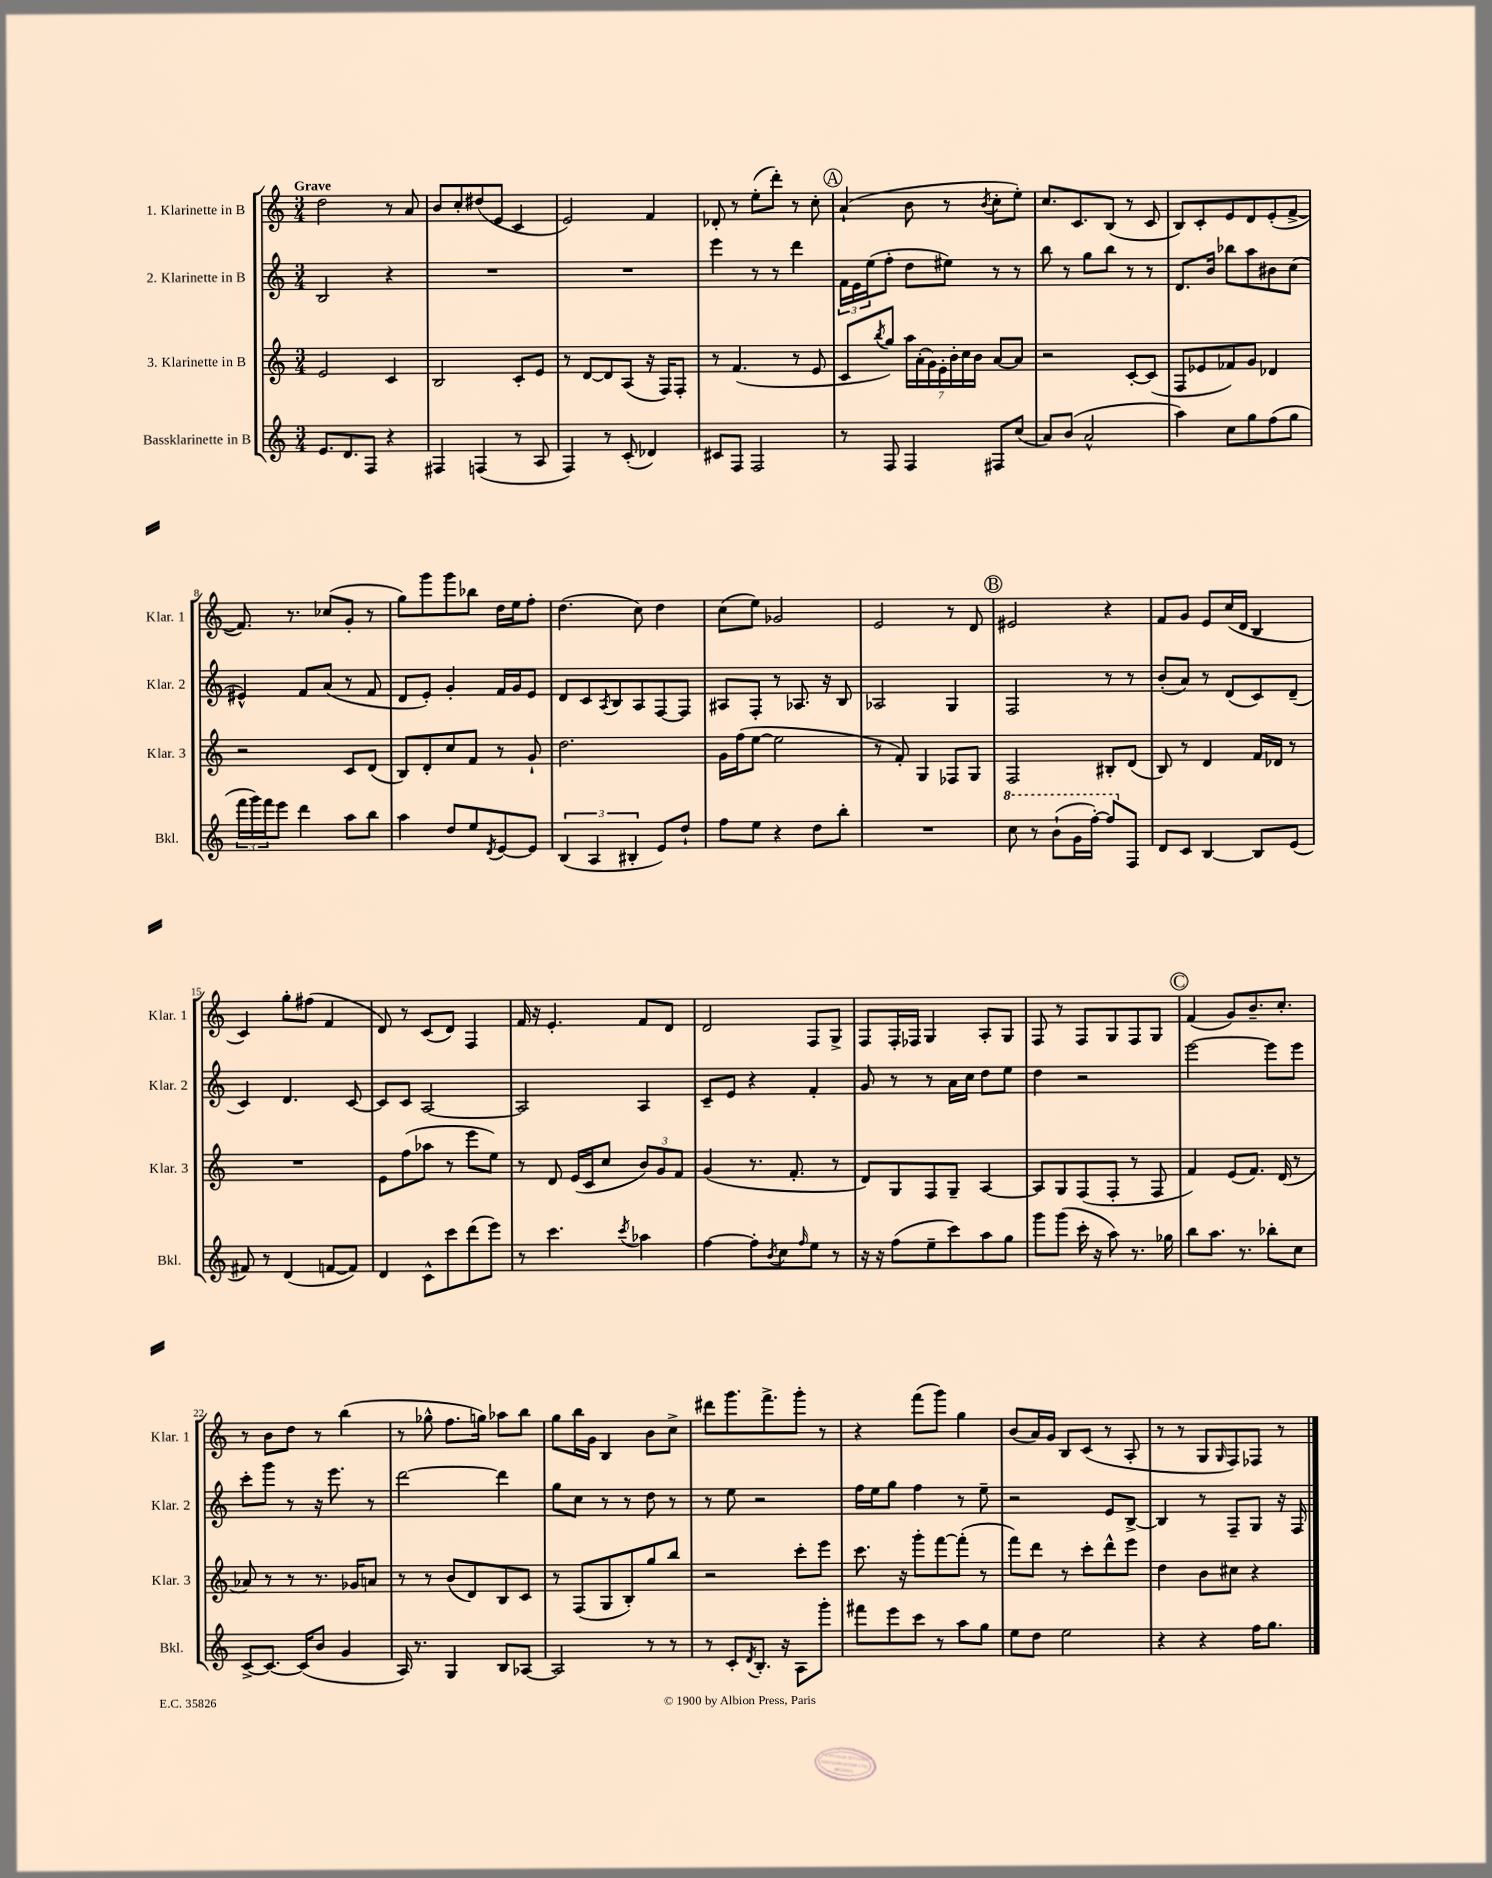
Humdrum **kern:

**kern	**kern	**kern	**kern
*staff4	*staff3	*staff2	*staff1
*clefG2	*clefG2	*clefG2	*clefG2
*k[]	*k[]	*k[]	*k[]
*M3/4	*M3/4	*M3/4	*M3/4
8.e	2e	2B	2dd
8.d	.	.	.
8F	.	.	.
4r	4c	4r	8r
.	.	.	8a
=	=	=	=
4F#	2B	2.r	8b
.	.	.	8cc'
(4F	.	.	(8dd#
.	.	.	8e
8r	8c'	.	4c
8A	8e	.	.
=	=	=	=
4F)	8r	2.r	2e)
.	[8d	.	.
8r	8d]	.	.
(8c'	(8A	.	.
4d-)	16r	.	4f
.	16F)	.	.
.	8F'	.	.
=	=	=	=
8c#	8r	4eee	8d-'
8F	(4.f	.	8r
2F	.	8r	(8ee'
.	.	8r	8ddd')
.	8r	4ddd	8r
.	8e	.	8cc'
=	=	=	=
8r	8c	24f	(4a`
.	.	24e	.
.	.	(24ee	.
.	8qbb	.	.
8F	8gg)	8ff'	.
4F	28aa	8dd	8b
.	(28a'	.	.
.	28g)	.	.
.	28e'	.	.
.	.	8ee#)	8r
.	28b'	.	.
.	28cc	.	.
.	28b	.	.
.	.	.	8qb
8F#	[8a	8r	8cc'
(8cc	8a]	8r	8ee')
=	=	=	=
8a)	2r	8bb	8.cc
(8b	.	8r	.
.	.	.	8.c
2a^^	.	8gg	.
.	.	8bb	(8B
.	[8c'	8r	8r
.	(8c]	8r	8c
=	=	=	=
4aa)	8F	8.d	8B)
.	8e-	.	8c'
.	.	16b	.
8cc	8f-)	8bb-	8e
8gg	8g	8aa	8d
(8ff	4d-	8b#	(8e'
8gg	.	(8cc	[8f^
=	=	=	=
24fff	2r	4e#^^)	8.f])
24ggg)	.	.	.
24fff	.	.	.
8eee	.	.	.
.	.	.	8.r
4ddd	.	8f	.
.	.	(8a	(8cc-
8aa	8c	8r	8g'
8bb	(8d	8f	8r
=	=	=	=
4aa	8B)	8d	8gg)
.	8d'	8e')	8ggg
8dd	8cc	4g'	8ggg
8ee	8f	.	8bb-
8qd	.	.	.
[8e	8r	16f	16dd
.	.	16g	16ee
8e]	8g`	8e	8ff'
=	=	=	=
(6B	2.dd	8d	(4.dd
.	.	8c	.
6A	.	.	.
.	.	8qA	.
.	.	8B	.
6B#'	.	.	.
.	.	8A	8cc)
8e)	.	[8F	4dd
8dd`	.	8F]	.
=	=	=	=
8ff	16g	8A#	(8cc
.	(16ff	.	.
8ee	[8ee	8F'	8ee)
4r	2ee]	8r	2g-
.	.	8.A-	.
8dd	.	.	.
.	.	16r	.
8bb'	.	8B	.
=	=	=	=
2.r	8r	2A-	2e
.	8f')	.	.
.	4G	.	.
.	8F-	4G	8r
.	8G	.	8d
=	=	=	=
8ccc	2F	2F	2e#
8r	.	.	.
(8bb`	.	.	.
16gg	.	.	.
[16fff')	.	.	.
8fff]	8B#'	8r	4r
8F	(8d	8r	.
=	=	=	=
8d	8B)	(8b'	8f
8c	8r	8a)	8g
[4B	4d	8r	8e
.	.	(8d	(16cc
.	.	.	16d
8B]	16f	8c)	4B
.	16d-	.	.
(8e	8r	(8d~	.
=	=	=	=
8f#)	2.r	4c)	4c)
8r	.	.	.
(4d	.	4.d	8gg'
.	.	.	(8ff#
[8f	.	.	4f
8f])	.	[8c	.
=	=	=	=
4d	8e	8c]	8d)
.	(8ff	8c	8r
8c^^	8aa-	[2A	(8c
8ccc	8r	.	8d)
(8ddd	8eee	.	4F
8eee)	8ee)	.	.
=	=	=	=
8r	8r	2A]	16f
.	.	.	16r
4.ccc	8d	.	4.e'
.	(16e	.	.
.	16c	.	.
.	8cc	.	.
8qccc	.	.	.
4aa-	12b)	4A	8f
.	12g	.	.
.	.	.	8d
.	12f	.	.
=	=	=	=
[4ff	(4g	8c~	2d
.	.	8e	.
8ff']	8.r	4r	.
8qb	.	.	.
8cc	.	.	.
.	8.f'	.	.
16qqff	.	.	.
8ee	.	4f'	8F
8r	8r	.	8G^
=	=	=	=
16r	8d)	8g	8F
16r	.	.	.
(8ff	8G	8r	16F'
.	.	.	16F-
8ee~	8F	8r	4G
8ccc)	8G~	16a	.
.	.	16cc	.
8aa	[4A	8dd	8A'
8gg	.	8ee	8G
=	=	=	=
8ggg	8A]	4dd	8F
(8ggg	8G	.	8r
16ccc'	(8F	2r	8F
16r	.	.	.
8aa)	8F'	.	8G
8.r	8r	.	8F
.	8F	.	8G
16gg-	.	.	.
=	=	=	=
8bb	4f)	[2eee	(4f
8.aa	.	.	.
.	(8e	.	8g)
8.r	.	.	.
.	8.f)	.	8.b~
8bb-'	.	8eee]	.
.	(16d	.	8.cc'
8cc	8r	8eee	.
=	=	=	=
[8c^	8a-)	8ccc'	8r
8.c_	8r	8ggg	8b
.	8r	8r	8dd
(16c]	.	.	.
8b	8.r	16r	8r
.	.	8.eee	.
4g	.	.	(4bb
.	16g-	.	.
.	8a	8r	.
=	=	=	=
16A)	8r	[2ddd	8r
8.r	.	.	.
.	8r	.	8gg-^^
4G	(8b	.	8.ff
.	8d)	.	.
.	.	.	16gg)
8B	8B	4ddd]	8aa-
[8A-	8c	.	8bb
=	=	=	=
2A-]	8r	8gg	8gg
.	(8F	8cc	16bb
.	.	.	16g
.	8G	8r	4B
.	8B')	8r	.
8r	8gg	8dd	8b
8r	8bb	8r	8cc^
=	=	=	=
8r	2r	8r	8ddd#
8c'	.	8ee	8.ggg
8qd	.	.	.
8.B'	.	2r	.
.	.	.	8.fff^
16r	.	.	.
8A	8ccc'	.	8ggg'
8ggg'	8eee	.	8r
=	=	=	=
8fff#	8.ccc	16ff	4r
.	.	16ee	.
8eee	.	8gg	.
.	16r	.	.
8ccc	8ggg'	4ff	(8fff
8r	[8fff	.	8ggg)
8aa	(8fff']	8r	4gg
8gg	8r	8ee~	.
=	=	=	=
8ee	8fff)	2r	(8b
8dd	8ddd	.	16a)
.	.	.	16g
2ee	8r	.	8B
.	8ccc'	.	(8c
.	8ddd^^	8e	8r
.	8eee	[8B^	8A'
=	=	=	=
4r	4dd	4B]	8r
.	.	.	8r
4r	8b	8r	8G
.	.	.	16qqG
.	8cc#	8F~	8F)
16ff	4r	8G	8F-
8.gg	.	.	.
.	.	16r	8r
.	.	16F	.
==	==	==	==
*-	*-	*-	*-
